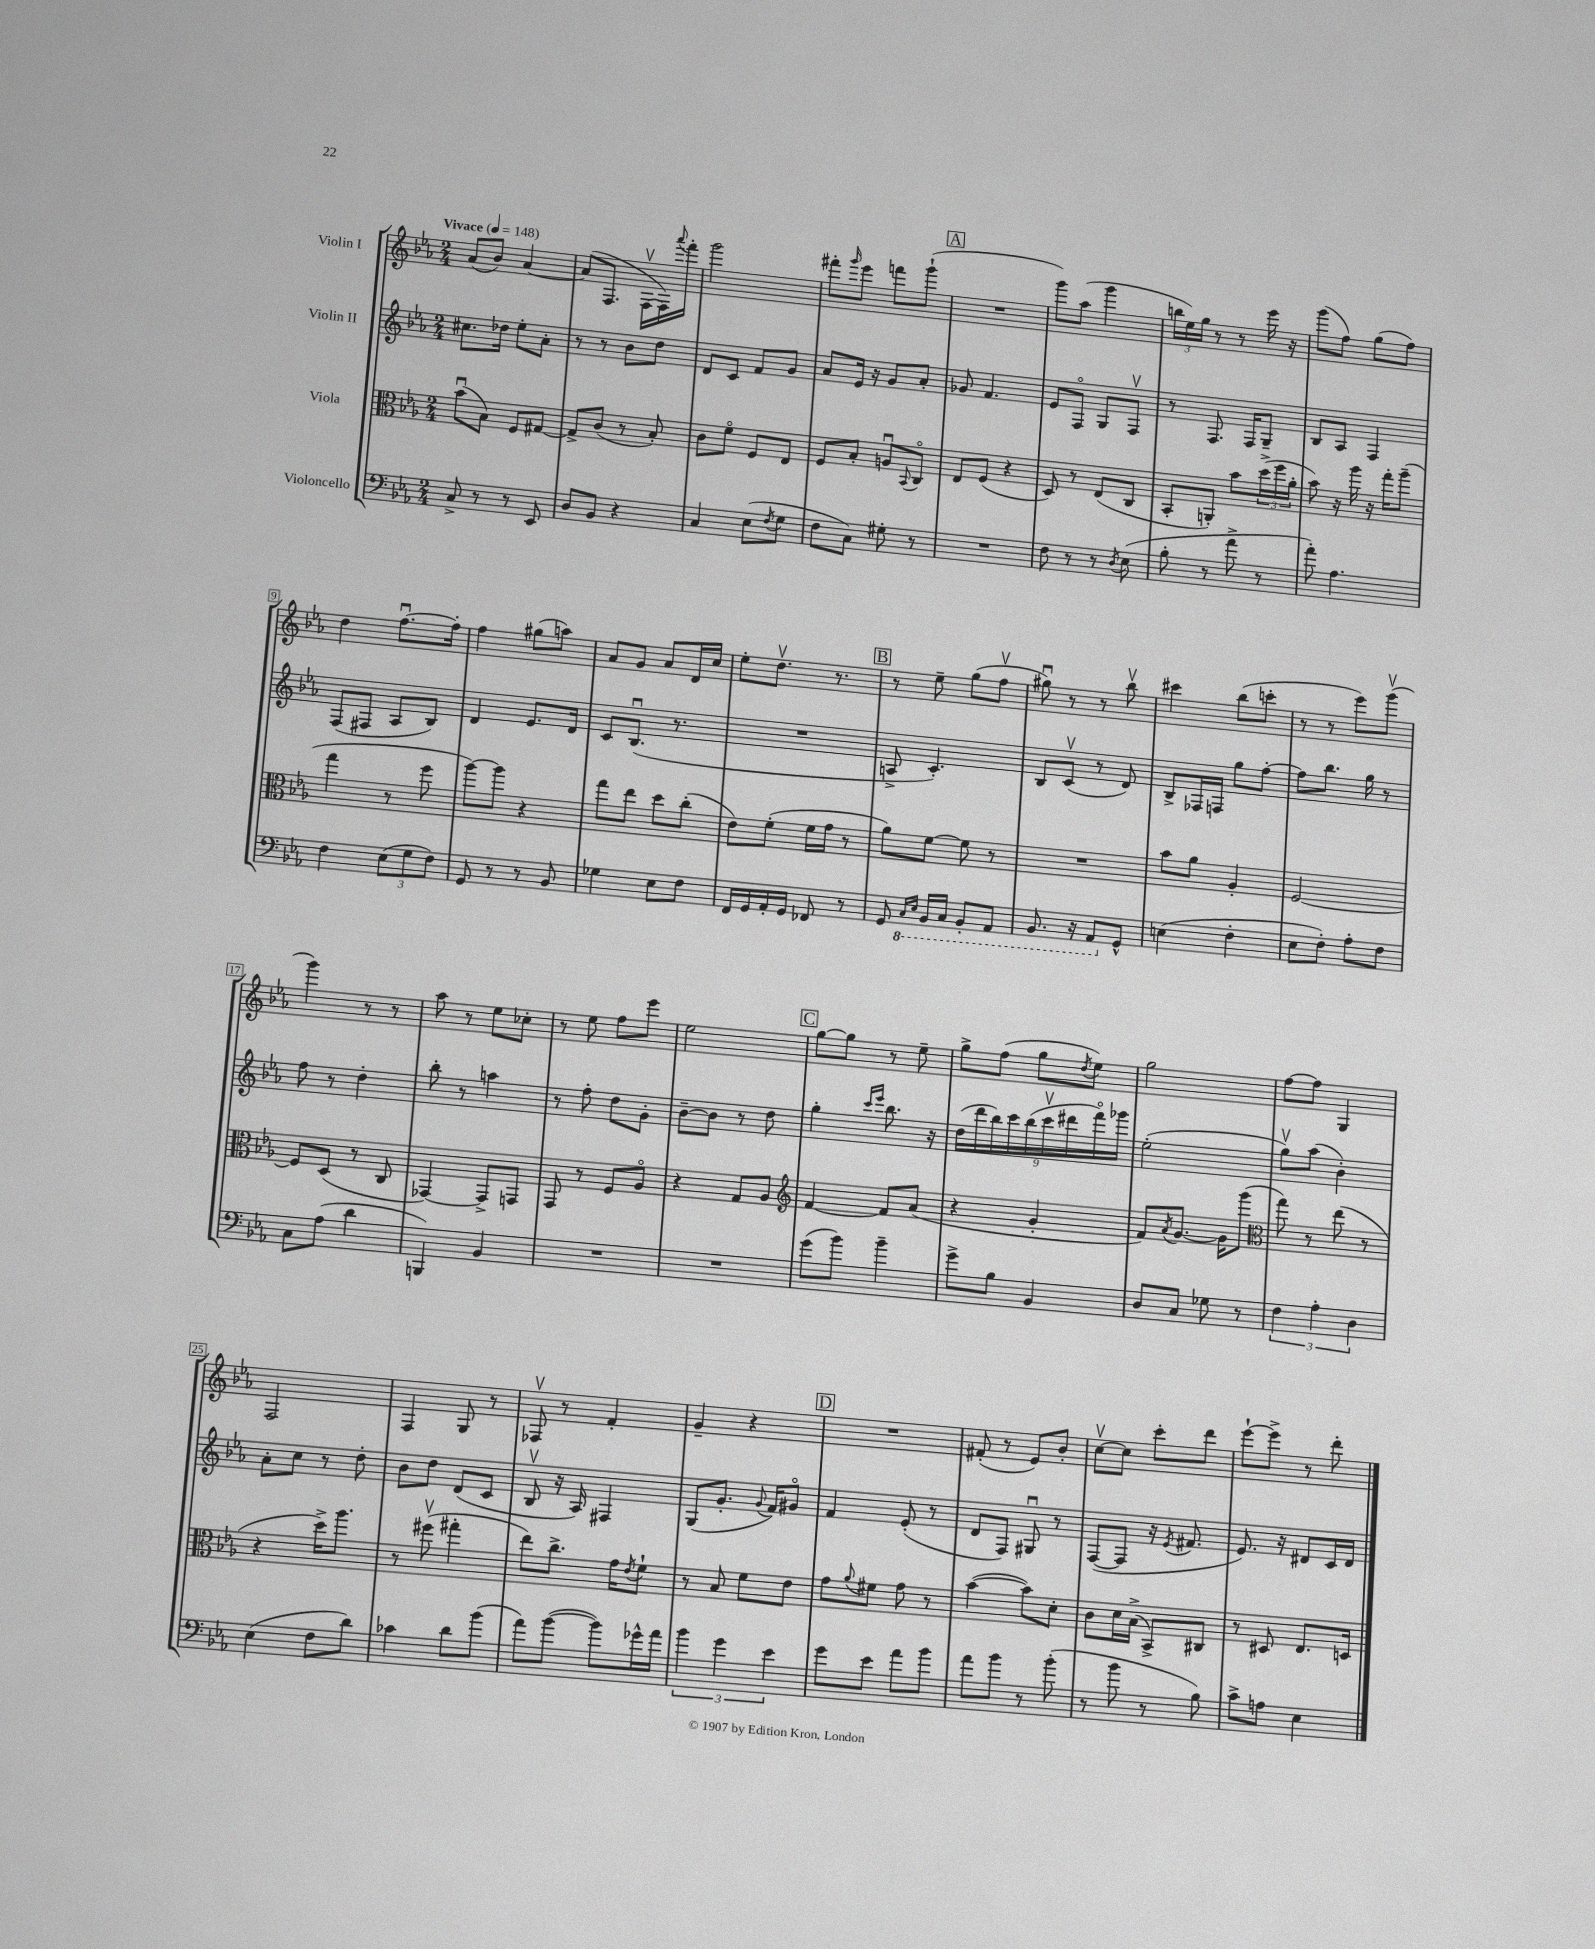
<<
\new StaffGroup <<
\new Staff = "s0" \with { instrumentName = "Violin I" } {
    \clef treble \key ees \major \numericTimeSignature \time 2/4 \tempo "Vivace" 4 = 148
    aes'8( bes'8) aes'4~ |
    aes'8( f8. f16~\upbow f16) \appoggiatura { aes'''8 } f'''16-. |
    g'''2 |
    fis'''8-. \grace { g'''16 } ees'''8 f'''8 g'''8-!( |
    \mark \markup { \box "A" } R2 |
    g'''8) aes''8( g'''4 |
    \tuplet 3/2 { b''16 ees''16) g''16 } r8 r8 ees'''16 r16 |
    g'''8( f''8) g''8( f''8) |
    d''4 f''8.~\downbow f''16-. |
    f''4 gis''8( a''8) |
    aes'8 g'8 aes'8 d'16 c''16 |
    ees''8-. d''8.\upbow r8. |
    \mark \markup { \box "B" } r8 ees''8-- g''8( f''8\upbow |
    gis''8\downbow) r8 r8 bes''8\upbow |
    cis'''4 bes''8( c'''8-. |
    r8 r8 ees'''8) g'''8\upbow( |
    g'''4) r8 r8 |
    aes''8 r8 ees''8 ces''8-. |
    r8 ees''8 f''8 ees'''8 |
    ees''2 |
    \mark \markup { \box "C" } g''8~ g''8 r8 ees''8-- |
    g''8-> f''8( g''8 \acciaccatura { d''8 } ees''8) |
    g''2 |
    f''8~ f''8 g4 |
    f2 |
    f4 g8 r8 |
    fes8\upbow r8 f'4-. |
    g'4-- r4 |
    \mark \markup { \box "D" } R2 |
    fis'8-.( r8 ees'8) bes'8-. |
    c''8~\upbow c''8 c'''8-. d'''8 |
    ees'''8~-! ees'''8-> r8 d'''8-. \bar "|." |
}
\new Staff = "s1" \with { instrumentName = "Violin II" } {
    \clef treble \key ees \major \numericTimeSignature \time 2/4
    cis''8. des''16 ees''8-. aes'8-. |
    r8 r8 bes'8 d''8 |
    d'8 c'8 f'8 g'8 |
    aes'8 ees'16 r16 g'8 aes'8-. |
    \mark \markup { \box "A" } ges'8 f'4. |
    ees'8 f8\flageolet g8 f8\upbow |
    r8 f8. f16 g8-- |
    bes8 aes8 f4 |
    f8( fis8 aes8 bes8) |
    d'4 ees'8. d'16 |
    c'8 bes8.\downbow( r8. |
    R2 |
    \mark \markup { \box "B" } a8-> c'4.-.) |
    bes8 c'8\upbow( r8 d'8) |
    bes8-> fes16 f16 g''8 f''8~-. |
    f''8 bes''8. g''16 r8 |
    f''8 r8 d''4-. |
    bes''8-. r8 a''4 |
    r8 f''8-. d''8 g'8-. |
    bes'8~-- bes'8 r8 d''8 |
    \mark \markup { \box "C" } g''4-. \grace { c'''16 ees'''16 } bes''8. r16 |
    \tuplet 9/8 { d''16( d'''16 bes''16) c'''16 bes''16( c'''16\upbow dis'''16 f'''16\flageolet) ges'''16 } |
    ees''2-.( |
    g''8\upbow) aes''8( bes'4-.) |
    aes'8-. c''8 r8 d''8-. |
    bes'8 d''8 d'8( c'8 |
    bes8\upbow r16 aes16) fis4 |
    g8( g'8.-. \appoggiatura { g'8 } f'16) gis'8\flageolet |
    \mark \markup { \box "D" } f'4 ees'8-.( r8 |
    d'8 f8) gis8\downbow r8 |
    f8~( f8 r16 \acciaccatura { ees'8 } fis'8. |
    ees'8.) r16 dis'8 c'16 dis'16 \bar "|." |
}
\new Staff = "s2" \with { instrumentName = "Viola" } {
    \clef alto \key ees \major \numericTimeSignature \time 2/4
    bes'8\downbow( bes8) f8 gis8~ |
    gis8-> c'8( r8 bes8-.) |
    c'8 f'8\flageolet f8 ees8 |
    f8 bes8-. a8\downbow \appoggiatura { bes,8 } c8\flageolet |
    \mark \markup { \box "A" } ees8 f8( r4 |
    d8) r8 ees8( c8 |
    bes,8-. a,8-.) bes'8 \tuplet 3/2 { d''16->( f''16 aes'16-. } |
    bes'8) r16 aes''16 r16 g''16-. aes''8--( |
    g''4 r8 f''8 |
    aes''8~) aes''8 r4 |
    g''8 ees''8 d''8 c''8-.( |
    ees'8) f'8-.( f'16 g'16 r8 |
    \mark \markup { \box "B" } aes'8) f'8~ f'8 r8 |
    R2 |
    bes'8 aes'8 aes4-. |
    f2~ |
    f8 d8( r8 c8 |
    ges,4~) ges,8-> g,8 |
    g,8 r8 f8 aes8\flageolet |
    r4 g8 aes8 |
    \mark \markup { \box "C" } \clef treble f'4~ f'8 aes'8( |
    r4 g'4-. |
    f'8) \acciaccatura { aes'8 } g'8.~ g'16 g'''8( |
    \clef alto g''8) r8 ees''8( r8 |
    r4 d''16->) aes''8. |
    r8 fis''8\upbow( gis''4-. |
    ees''8) c''8.-> g'16 \acciaccatura { ees'8 } f'8-! |
    r8 bes8 f'8 ees'8 |
    \mark \markup { \box "D" } g'8 \appoggiatura { aes'8 } fis'8 g'8 r8 |
    bes'4~( bes'8) d'8-. |
    c'8 d'16 bes16->( bes,8->) cis8 |
    r8 dis8 ees8. d16 \bar "|." |
}
\new Staff = "s3" \with { instrumentName = "Violoncello" } {
    \clef bass \key ees \major \numericTimeSignature \time 2/4
    c8-> r8 r8 ees,8 |
    d8 bes,8 r4 |
    c4 ees8( \acciaccatura { f8 } g8 |
    f8 c8) gis8-. r8 |
    \mark \markup { \box "A" } R2 |
    f8 r8 r8 \acciaccatura { d8 } ees8( |
    bes8-. r8 aes'8-> r8 |
    aes'8-.) aes4. |
    f4 \tuplet 3/2 { ees8( g8 f8) } |
    g,8 r8 r8 bes,8 |
    ges4 ees8 f8 |
    f,16 g,16 aes,16-. g,16 fes,8 r8 |
    \mark \markup { \box "B" } g,8 \ottava #-1 \grace { c,16 ees,16 } bes,,16 c,16 bes,,8-. aes,,8 |
    bes,,8. r16 aes,,8 \ottava #0 g,8-^ |
    e4( f4-. |
    ees8 f8-.) aes8-. f8 |
    c8 aes8( d'4 |
    b,,4) bes,4 |
    R2 |
    R2 |
    \mark \markup { \box "C" } g'8( bes'8) bes'4-- |
    g'8-> bes8 bes,4 |
    d8 c8 ges8 r8 |
    \tuplet 3/2 { f4 aes4-. d4 } |
    ees4( f8 d'8) |
    ces'4 d'8 bes'8( |
    aes'8) bes'8~( bes'8) ges'16-^ aes'16 |
    \tuplet 3/2 { bes'4 g'4 ees'4 } |
    \mark \markup { \box "D" } g'8 ees'8 aes'8 bes'8 |
    aes'8 bes'8 r8 bes'8-.( |
    r8 bes'8 r8 bes8) |
    c'8-> a8 ees4 \bar "|." |
}
>>
>>
\layout { \context { \Score \override BarNumber.stencil = #(make-stencil-boxer 0.1 0.3 ly:text-interface::print) } }
